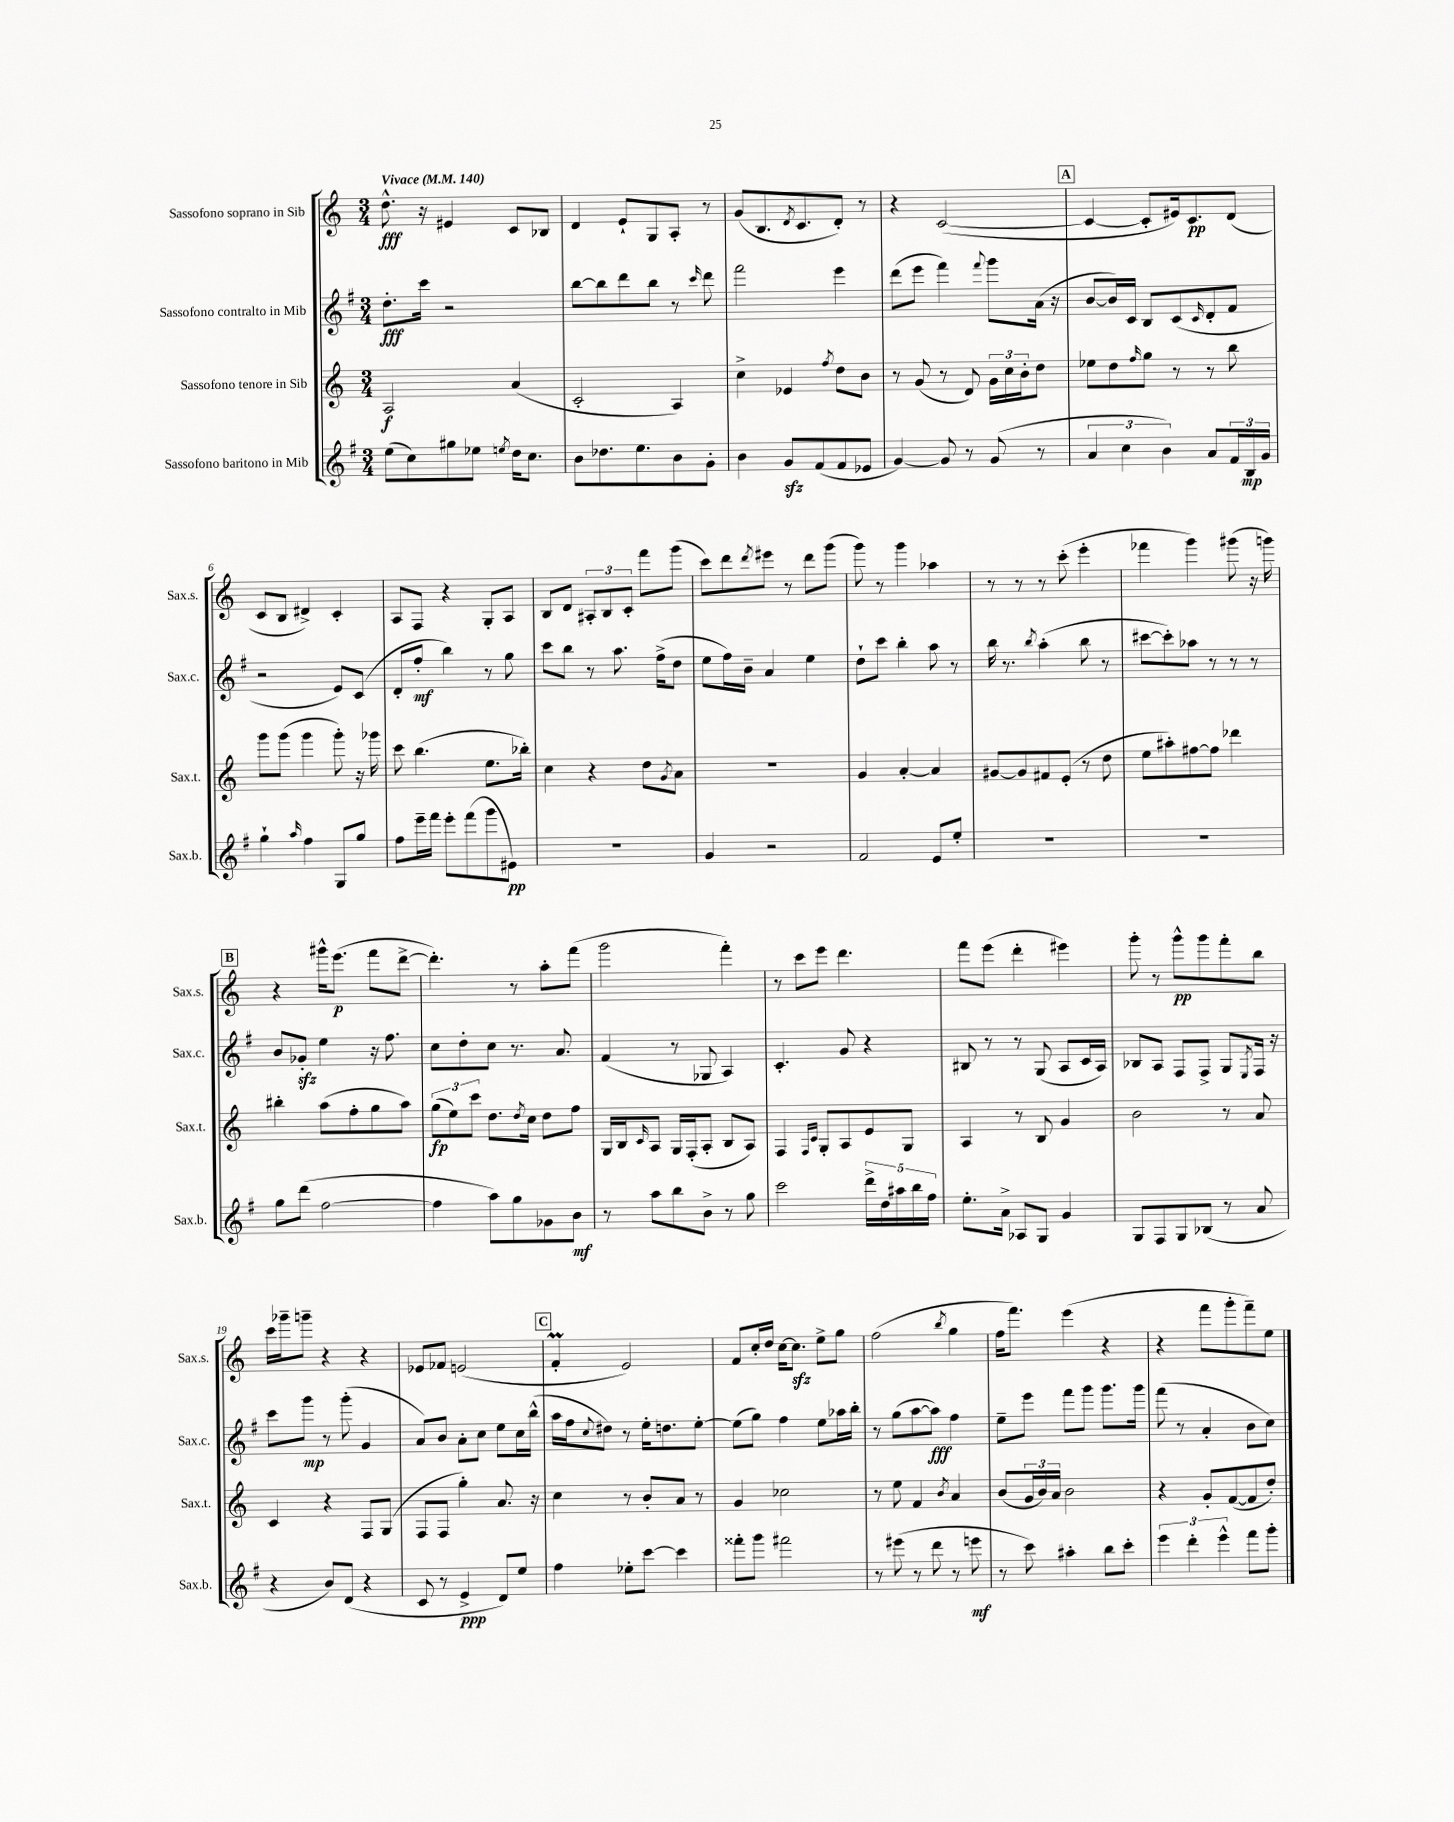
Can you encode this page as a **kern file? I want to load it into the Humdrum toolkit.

**kern	**kern	**kern	**kern
*staff4	*staff3	*staff2	*staff1
*clefG2	*clefG2	*clefG2	*clefG2
*k[f#]	*k[]	*k[f#]	*k[]
*M3/4	*M3/4	*M3/4	*M3/4
*MM140	*MM140	*MM140	*MM140
(8ee	2A	8.dd'	8.dd^^
8cc)	.	.	.
.	.	16ccc	16r
8gg#	.	2r	4e#
8ee-	.	.	.
8qee	.	.	.
16dd	(4a	.	8c
8.cc	.	.	.
.	.	.	8B-
=	=	=	=
8b	2c'	[8bb	4d
8.dd-	.	8bb]	.
.	.	8ddd	8e`
8.ee	.	.	.
.	.	8bb	8G
8b	4A)	8r	8A'
.	.	16qqccc	.
8g'	.	8ddd	8r
=	=	=	=
4b	4cc^	2fff#	(8g
.	.	.	8.B
8g	4e-	.	.
.	.	.	8qd
.	.	.	8.c
(8f#	.	.	.
.	8qff	.	.
8f#	8dd	4eee	8d')
8e-	8b	.	8r
=	=	=	=
[4g)	8r	(8ddd	4r
.	(8g	8eee	.
8g]	8r	4fff#)	([2c
8r	8d)	.	.
.	.	8qqfff#	.
(8g	24g	8ggg	.
.	24cc	.	.
.	24b'	.	.
8r	8dd	(16a	.
.	.	16r	.
=	=	=	=
6a	8ee-	[8b	4c_
.	8dd	16b])	.
6cc	.	.	.
.	.	16c	.
.	16qqff	.	.
.	8gg	8B	8c']
6b)	.	.	.
.	8r	(8c	16e#)
.	.	.	8.c
.	.	16qqc	.
8a	8r	8d'	.
24f#	8bb	8f#	(8d
24B	.	.	.
24g	.	.	.
=	=	=	=
4gg`	8ggg	2r	8c
.	(8ggg	.	8B
16qqaa	.	.	.
4ff#	4ggg	.	4d#^)
8G	8ggg')	8e)	4c'
8gg	16r	(8c	.
.	16ggg-	.	.
=	=	=	=
8ff#	8ccc	8d'	8A
16eee~	(4.bb	8ff#'	8F
16fff#	.	.	.
8eee'	.	4bb)	4r
(8fff#	.	.	.
8ggg	8.ee	8r	8G'
8e#)	.	8gg	8A
.	16bb-')	.	.
=	=	=	=
2.r	4cc	8ccc	8B
.	.	8bb	8d
.	4r	8r	12A#'
.	.	.	12B
.	.	8.aa	.
.	.	.	12c'
.	8dd	.	8fff
.	.	(16ff#^	.
.	8qg	.	.
.	8a	8dd	(8ggg
=	=	=	=
4g	2.r	8ee	8ccc)
.	.	16ff#)	8ddd
.	.	16b~	.
.	.	.	8qddd
2r	.	4a	8eee#
.	.	.	8r
.	.	4ee	8ddd
.	.	.	(8ggg
=	=	=	=
2f#	4g	8dd`	8ggg)
.	.	8ccc	8r
.	[4a'	4bb'	4ggg
8e	4a]	8aa	4aa-
8ee'	.	8r	.
=	=	=	=
2.r	[8g#	16bb	8r
.	.	8.r	.
.	8g#]	.	8r
.	.	8qbb	.
.	8f#	(4aa'	8r
.	(8e'	.	(8ccc'
.	8r	8bb	4eee'
.	8dd	8r	.
=	=	=	=
2.r	8ee	[8ccc#	4fff-
.	8aa#')	8ccc#'])	.
.	[8ff#	8aa-	4ggg)
.	8ff#]	8r	.
.	4ddd-	8r	(8ggg#
.	.	8r	16r
.	.	.	16ggg)
=	=	=	=
8gg	4bb#'	8b	4r
(8ddd	.	8g-'	.
[2ff#	(8aa	4ee	16ggg#^^
.	.	.	(8.eee
.	8ff'	.	.
.	8gg	16r	8fff
.	.	8.ff#	.
.	8aa)	.	[8ddd^
=	=	=	=
4ff#]	(12gg	8cc	4.ddd'])
.	12ee)	.	.
.	.	8dd'	.
.	12ccc	.	.
8aa)	8.dd	8cc	.
8gg	.	8.r	8r
.	8qdd	.	.
.	16cc	.	.
8g-	8dd	.	8aa'
.	.	8.a	.
8b	8ff	.	(8fff
=	=	=	=
8r	16G	(4f#	2ggg
.	16B	.	.
.	16qqc	.	.
8aa	8A	.	.
8bb	16G	8r	.
.	(16F'	.	.
8b^	8A'	8G-	.
8r	8B	4A)	4fff')
8gg	8A)	.	.
=	=	=	=
2ccc	4F	4.c'	8r
.	.	.	8ccc
.	16qqF	.	.
.	16qqc	.	.
.	8G'	.	8eee
.	8A	8g	4.ddd
20ddd^	8e	4r	.
20dd	.	.	.
20aa#	.	.	.
.	8G	.	.
20bb	.	.	.
20ff#	.	.	.
=	=	=	=
8.ee'	4A	8B#	8fff
.	.	8r	(8eee
16a^	.	.	.
8A-	8r	8r	4ddd'
8G	8B	(8G	.
4g	4g	8A	4eee#)
.	.	16c	.
.	.	16A)	.
=	=	=	=
8G	2b	8B-	8ggg'
8F#	.	8A	8r
8G	.	8F#	8ggg^^
(8B-	.	8F#^	8ggg
8r	8r	8G	8fff'
.	.	8qE	.
8a	8a	16F#	8bb
.	.	16r	.
=	=	=	=
4r	4c	8ccc	16ccc
.	.	.	16ggg-~
.	.	8ggg	8ggg~
8b)	4r	8r	4r
(8d	.	(8ggg'	.
4r	8F	4g	4r
.	(8G	.	.
=	=	=	=
8c	8F	8a)	8e-
8r	8F	8b	8f-
4e^	4gg')	8a'	(2e
.	.	8cc	.
8d)	8.a	8ee	.
8ee	.	16cc	.
.	16r	(16bb^^	.
=	=	=	=
4ff#	4cc	16aa	4f'
.	.	16ff#	.
.	.	8qqcc	.
.	.	8dd#)	.
8ee-'	8r	8r	2e)
[8ccc	8b'	16ee'	.
.	.	8.dd	.
4ccc]	8a	.	.
.	8r	[8ee'	.
=	=	=	=
8fff##'	4g	(8ee]	8f
8ggg	.	8gg)	16cc'
.	.	.	16dd
2fff#	2cc-	4ff#	[16cc
.	.	.	8.cc]
.	.	8ee	8ee^
.	.	16aa-	8gg
.	.	16bb'	.
=	=	=	=
8r	8r	8r	(2ff
(8eee#	8ee	(8gg	.
8r	4f	[8aa	.
8ddd	.	8aa])	.
.	8qb	.	8qbb
8r	4a	4ff#	4gg
8eee	.	.	.
=	=	=	=
8r	(8b	8ee~	16ff
.	.	.	8.fff)
8ccc)	24g	8eee	.
.	24b)	.	.
.	24a	.	.
4aa#'	2b	8fff#	(4eee
.	.	8ggg	.
8bb	.	8.ggg	4r
8ccc'	.	.	.
.	.	16ggg	.
=	=	=	=
6eee	4r	(8fff#	4r
.	.	8r	.
6ddd'	.	.	.
.	8g'	4a'	8fff
6eee^^	.	.	.
.	([8f	.	8ggg'
8fff#	8f]	8b	8fff~)
8ggg'	8dd')	8cc)	8ee
==	==	==	==
*-	*-	*-	*-
